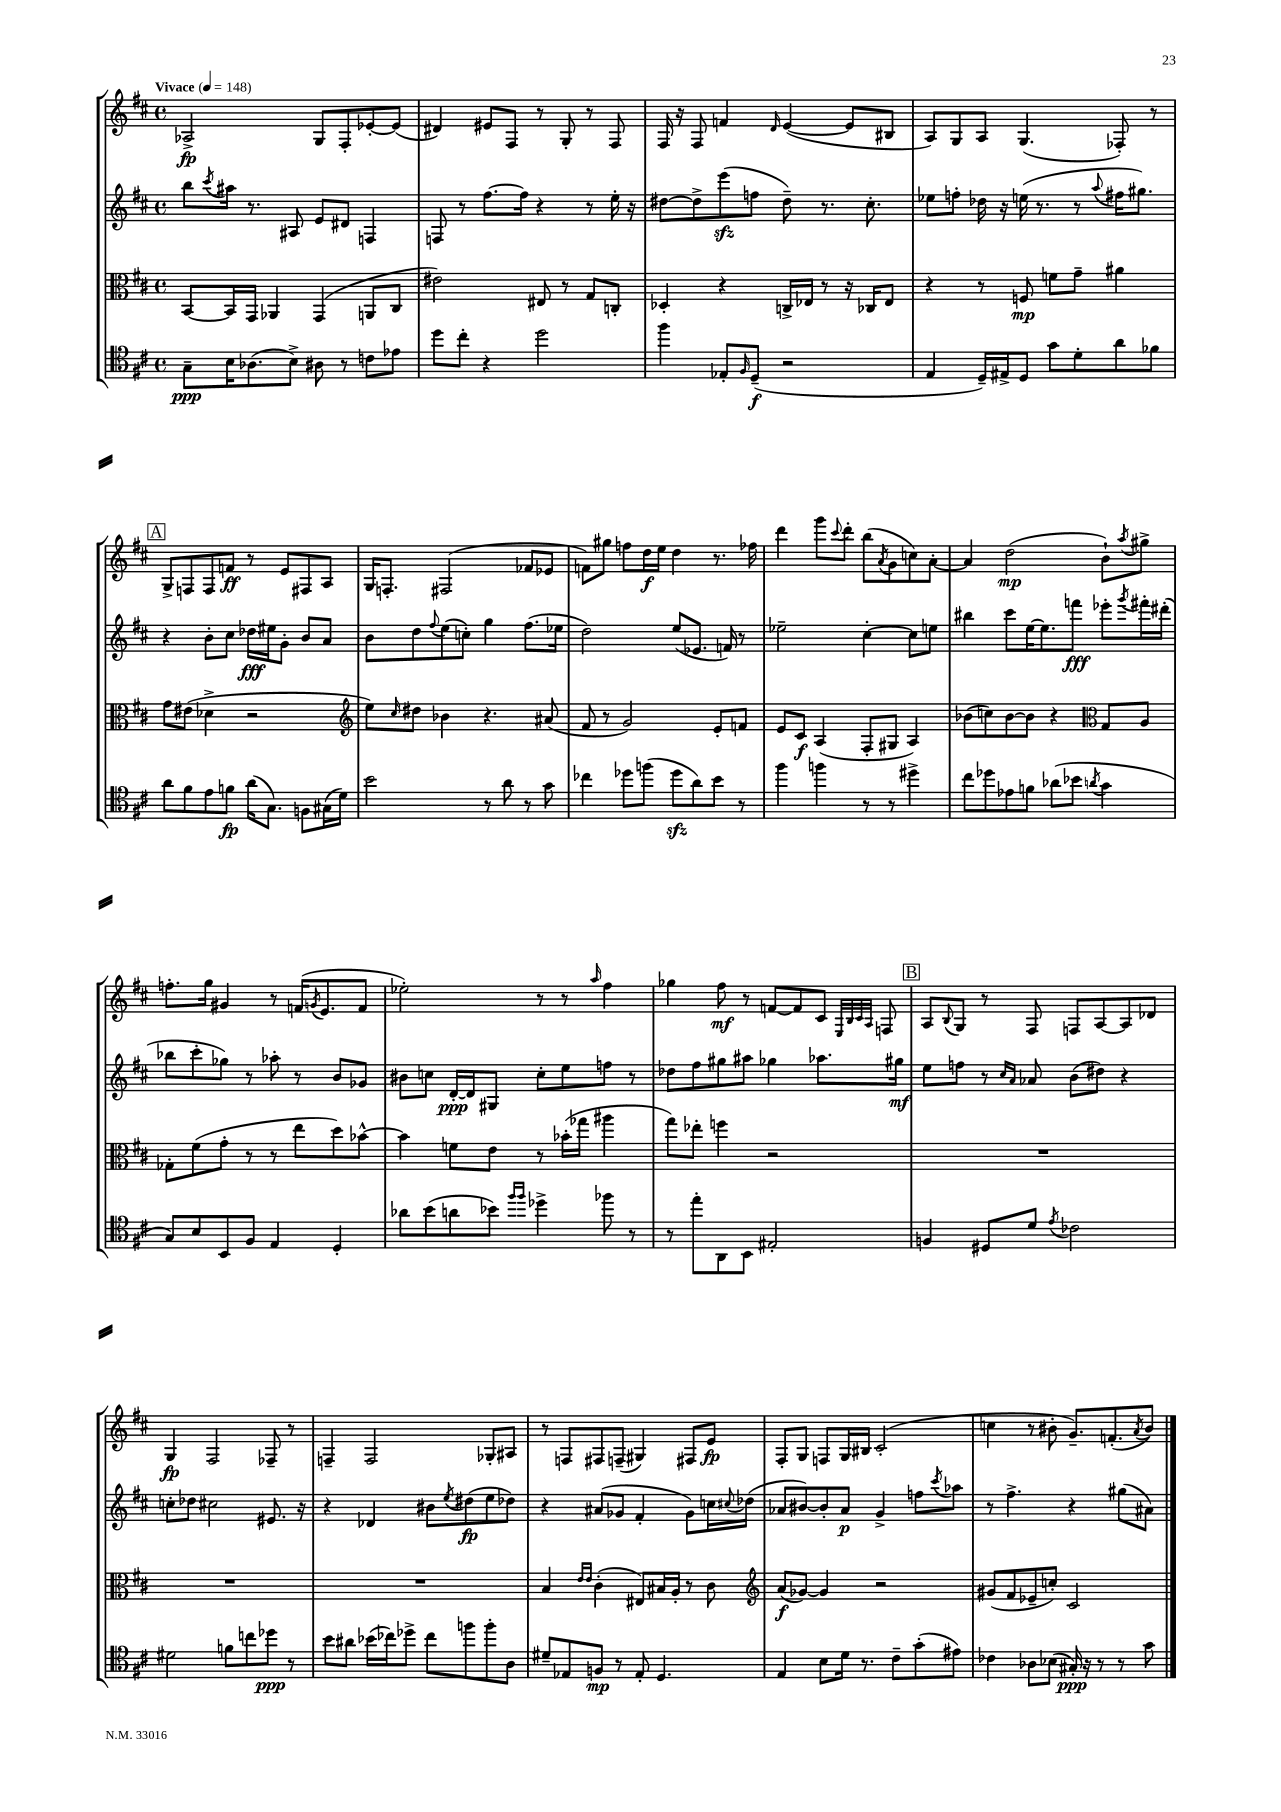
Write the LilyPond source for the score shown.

<<
\new StaffGroup <<
\new Staff = "s0" {
    \clef treble \key d \major \defaultTimeSignature \time 4/4 \tempo "Vivace" 4 = 148
    aes2->\fp g8 fis8-. ees'8~-. ees'8( |
    dis'4) eis'8 fis8 r8 g8-. r8 fis8 |
    fis16 r16 fis8 f'4 \grace { d'16 } e'4~( e'8 bis8 |
    a8) g8 a8 g4.( fes8-.) r8 |
    \mark \markup { \box "A" } g8-> f8 f8 f'8\ff r8 e'8 fis8 a8 |
    g16 f8.-. fis2( fes'8 ees'8 |
    f'8) gis''8 f''8 d''16\f e''16 d''4 r8. fes''16 |
    d'''4 g'''8 \appoggiatura { cis'''8 } d'''8-. b''8( \acciaccatura { a'8 } g'8 c''8) a'8~-. |
    a'4 d''2\mp( b'8-!) \acciaccatura { a''8 } gis''8-> |
    f''8.-. g''16 gis'4 r8 f'16( \acciaccatura { g'8 } e'8. f'8 |
    ees''2-.) r8 r8 \grace { a''16 } fis''4 |
    ges''4 fis''8\mf r8 f'8~ f'8 cis'8 \grace { e32 b32 cis'32 a32 } f8 |
    \mark \markup { \box "B" } a8 \appoggiatura { b8 } g8 r8 fis8 f8 a8~ a8 des'8 |
    g4\fp fis2 fes8-- r8 |
    f4-- f2 ges8-. ais8 |
    r8 f8 fis8 f8--( gis4) fis8 e'8\fp |
    fis8-. g8 f8 g16 bis16 cis'2-.( |
    c''4 r8 bis'8-. g'8.--) f'8.-.( \acciaccatura { a'8 } bis'8) \bar "|." |
}
\new Staff = "s1" {
    \clef treble \key d \major \defaultTimeSignature \time 4/4
    b''8 \acciaccatura { cis'''8 } ais''16 r8. ais8 e'8 dis'8 f4 |
    f8 r8 fis''8.~ fis''16 r4 r8 e''16-. r16 |
    dis''8~ dis''8-> e'''8\sfz( f''8 dis''8--) r8. cis''8.-. |
    ees''8 f''8-. des''16 r16 e''16( r8. r8 \appoggiatura { a''8 } fis''16 gis''8.) |
    \mark \markup { \box "A" } r4 b'8-. cis''8 des''16\fff eis''16 g'8-. b'8 a'8 |
    b'8 d''8 \appoggiatura { fis''8 } e''8( c''8-.) g''4 fis''8.( ees''16 |
    d''2) e''8( ees'8. f'16) r8 |
    ees''2-- cis''4~-. cis''8 e''8 |
    bis''4 cis'''8 e''16~ e''8. f'''8\fff ees'''8-. \acciaccatura { g'''8 } fis'''16-. dis'''16-.( |
    bes''8 cis'''8-. ges''8) r8 aes''8-. r8 b'8 ges'8 |
    bis'8 c''8 d'16~-.\ppp d'16 gis8 c''8-. e''8 f''8 r8 |
    des''8 fis''8 gis''8 ais''8 ges''4 aes''8. gis''16\mf |
    \mark \markup { \box "B" } e''8 f''8 r8 \grace { cis''16 a'16 } aes'8 b'8( dis''8) r4 |
    c''8-. des''8 cis''2 eis'8. r16 |
    r4 des'4 bis'8 \acciaccatura { e''8 } dis''8\fp( e''8 des''8) |
    r4 ais'8( ges'8 fis'4-. ges'8) c''16 \appoggiatura { cis''8 } des''16( |
    aes'8 bis'8~) bis'8-. aes'8\p g'4-> f''8 \acciaccatura { cis'''8 } aes''8 |
    r8 fis''4.-> r4 gis''8( ais'8) \bar "|." |
}
\new Staff = "s2" {
    \clef alto \key d \major \defaultTimeSignature \time 4/4
    b,8~ b,16 g,16 aes,4 g,4( a,8 cis8 |
    eis'2) eis8 r8 g8 c8-. |
    des4-. r4 c16-> ees16 r8 r16 ces16 ees8 |
    r4 r8 f8\mp f'8 g'8-- ais'4 |
    \mark \markup { \box "A" } g'8 eis'8( des'4-> r2 |
    \clef treble e''8) \grace { cis''16 } dis''8 bes'4 r4. ais'8( |
    fis'8 r8 g'2) e'8-. f'8 |
    e'8 cis'8\f a4( fis8-. gis8 a4) |
    bes'8( c''8) bes'8~ bes'8 r4 \clef alto g8 a8 |
    ges8-. fis'8( g'8-. r8 r8 e''8 d''8) bes'8~-^ |
    bes'4 f'8 e'8 r8 bes'16-.( ges''16 ais''4 |
    g''8) ees''8-. f''4 r2 |
    \mark \markup { \box "B" } R1 |
    R1 |
    R1 |
    b4 \grace { e'16 e'16 } cis'4-.( eis8) bis16 a16-. r8 cis'8 |
    \clef treble a'8\f( ges'8~) ges'4 r2 |
    gis'8( fis'8 ees'8-- c''8-.) cis'2 \bar "|." |
}
\new Staff = "s3" {
    \clef tenor \key d \major \defaultTimeSignature \time 4/4
    g8--\ppp b16 aes8.( b8->) ais8 r8 c'8 ees'8 |
    d''8 cis''8-. r4 d''2 |
    fis''4 ees8-. \grace { fis16 } d8--\f( r2 |
    e4 d16--) eis16-> d8 g'8 d'8-. a'8 fes'8 |
    \mark \markup { \box "A" } a'8 fis'8 e'8 f'8\fp a'16( g8.) f8 gis16( d'16) |
    b'2 r8 a'8 r8 g'8 |
    ces''4 des''8 f''8( des''8\sfz a'8) b'8 r8 |
    fis''4 f''4 r8 r8 dis''4-> |
    cis''8 des''8 ees'8 f'8 aes'8( bes'8 \acciaccatura { a'8 } g'4 |
    g8) b8 b,8 fis8 e4 d4-. |
    aes'8 b'8( a'8 bes'8) \grace { fis''16 fis''16 } des''4-> fes''8 r8 |
    r8 e''8-. a,8 b,8 eis2-. |
    \mark \markup { \box "B" } f4 dis8 d'8 \acciaccatura { e'8 } ces'2 |
    dis'2 f'8 c''8 des''8\ppp r8 |
    b'8 ais'8 bes'16( ces''16) des''8-> ces''8 f''8 f''8-. a8 |
    dis'8-- ees8 f8\mp r8 ees8-. d4. |
    e4 b8 d'16 r8. cis'8-- g'8-.( eis'8) |
    ces'4 aes8 bes8( gis16-.\ppp) r16 r8 r8 g'8 \bar "|." |
}
>>
>>
\layout { \context { \Score \remove "Bar_number_engraver" } }
